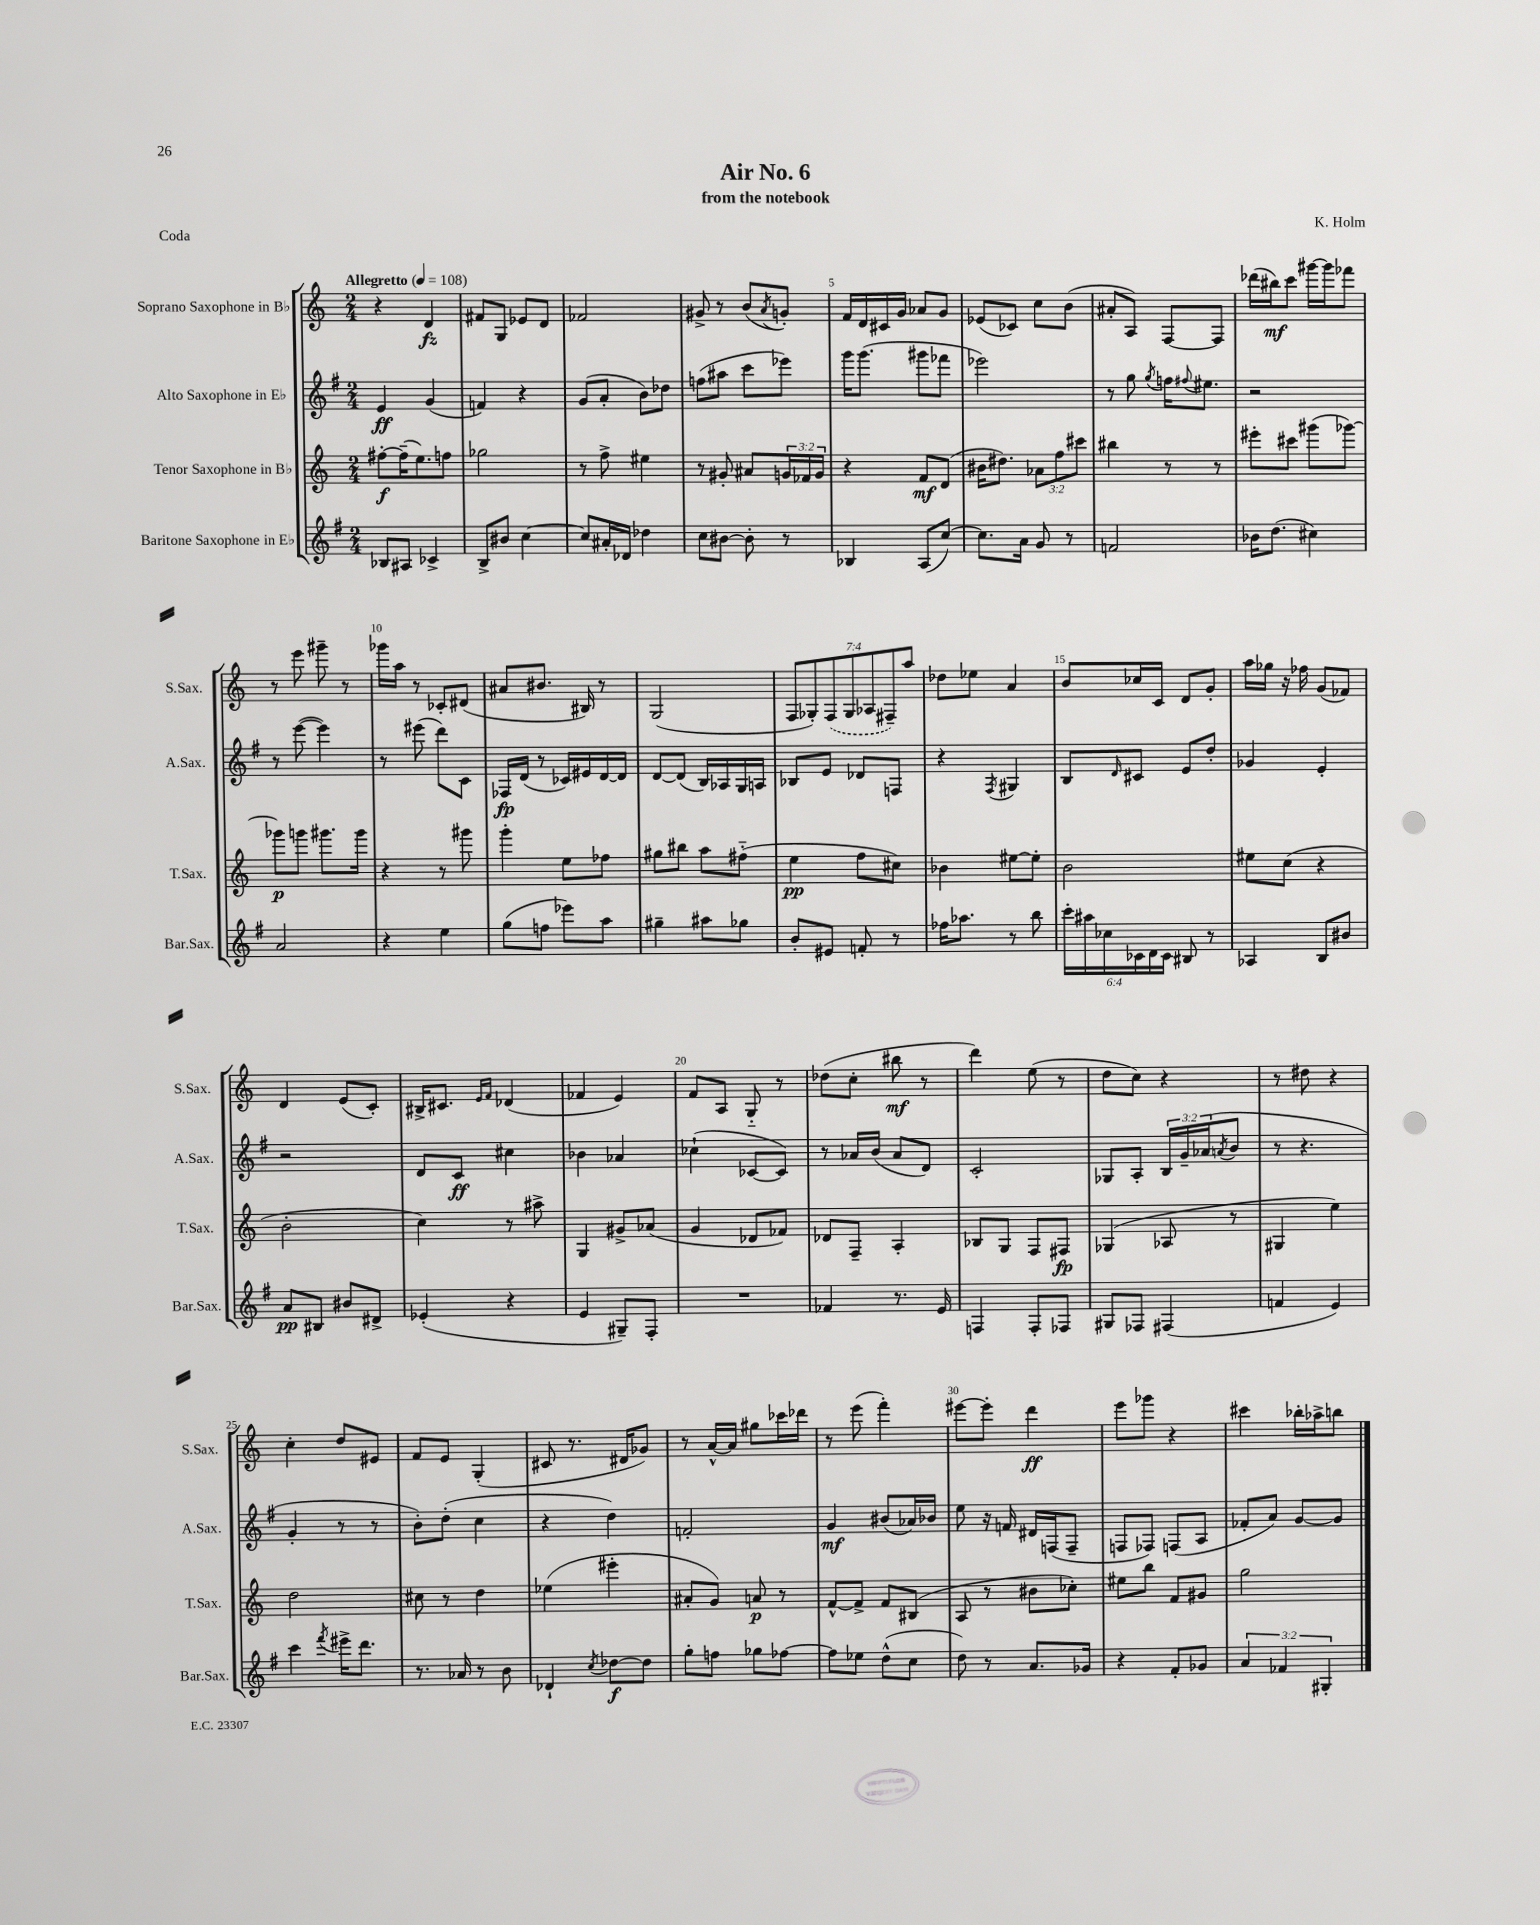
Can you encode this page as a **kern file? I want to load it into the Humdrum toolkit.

**kern	**kern	**kern	**kern
*staff4	*staff3	*staff2	*staff1
*clefG2	*clefG2	*clefG2	*clefG2
*k[f#]	*k[]	*k[f#]	*k[]
*M2/4	*M2/4	*M2/4	*M2/4
*MM108	*MM108	*MM108	*MM108
8B-/L	[8ff#'\L	4e/	4r
8A#/J	(16ff#~\]K	.	.
.	8.ee\)	.	.
4c-^/	.	(4g/	4d/
.	8ff\J	.	.
=	=	=	=
8B^/L	2gg-\	4f/)	8f#/L
8b#/J	.	.	8G/J
[4cc\	.	4r	8e-/L
.	.	.	8d/J
=	=	=	=
8cc/]L	8r	(8g/L	2f-/
16a#'/L	8ff^\	8a'/J	.
16d-/JJ	.	.	.
4dd-\	4ee#\	8b\L)	.
.	.	8dd-\J	.
=	=	=	=
8cc\L	8r	(8ff\L	8g#^/
[8b#\J	8g#'/	8aa#\J	8r
8b#'\]	8a#/L	8ccc\L	(8b/L
.	.	.	8qa/
8r	24g/L	8eee-\J)	8g'/J)
.	24f-/	.	.
.	24g/JJ	.	.
=	=	=	=
4B-/	4r	16ggg\LK	16f/LL
.	.	(8.ggg\J	16d/
.	.	.	16c#/
.	.	.	16g/JJ
(8A/L	8f/L	8ggg#\L	8a-/L
[8cc/J)	(8d/J	8fff-\J	8g/J
=	=	=	=
8.cc\]L	16b#\LK	2eee-\)	(8e-/L
.	8.dd#\J)	.	.
.	.	.	8c-/J)
16a\Jk	.	.	.
8g/	12a-\L	.	8cc\L
.	12ff\	.	.
8r	.	.	(8b\J
.	12ccc#\J	.	.
=	=	=	=
2f/	4bb#\	8r	8a#'/L
.	.	8gg\	8A/J)
.	.	8qgg/	.
.	8r	16ff\LK	[8F/L
.	.	8qqff#/	.
.	.	8.ee#\J	.
.	8r	.	8F/]J
=	=	=	=
16b-\LK	8eee#'\L	2r	(16ddd-\LL
(8.dd\J	.	.	16bb#\J)
.	8ccc#\J	.	8ccc\J
4cc#\)	(8ggg#\L	.	[16ggg#\LL
.	.	.	16ggg#\]J
.	[8ggg-\J)	.	8fff-\J
=	=	=	=
2a/	8ggg-\]L	8r	8r
.	8ggg\J	([8eee\	8eee\
.	8.ggg#\L	4eee\])	8ggg#~\
.	.	.	8r
.	16ggg#\Jk	.	.
=	=	=	=
4r	4r	8r	16ggg-\LL
.	.	.	16aa\JJ
.	.	(8eee#\	8r
4ee\	8r	8ddd\L)	8c-'/L
.	8ggg#\	8c\J	(8d#/J
=	=	=	=
(8gg\L	4ggg'\	16F-/LL	8a#/L
.	.	(16d/JJ	.
8ff\J	.	8r	8.b#/J
8eee-\L)	8ee\L	16c-/LL)	.
.	.	16e#/	16B#/)
8aa\J	8ff-\J	[16d/	8r
.	.	16d/]JJ	.
=	=	=	=
4gg#~\	8gg#\L	[8d/L	(2G/
.	8bb#\J	(8d/]J	.
8aa#\L	8aa\L	16B/LL)	.
.	.	16A-/	.
8gg-\J	(8ff#'~\J	16G/	.
.	.	16A/JJ	.
=	=	=	=
8b'/L	4ee\	8B-/L	14F/L
.	.	.	14G-'/)
8e#/J	.	8e/J	.
.	.	.	(14F/
.	.	.	14G-/
8f'/	8ff\L	8d-/L	.
.	.	.	14A-/
.	.	.	14F#~/)
8r	8cc#\J)	8F/J	.
.	.	.	14aa/J
=	=	=	=
16ff-\LK	4b-\	4r	8dd-\L
8.aa-\J	.	.	.
.	.	.	8ee-\J
.	.	8qF#/	.
8r	[8ee#\L	4G#/	4a/
8bb\	8ee#'\]J	.	.
=	=	=	=
24ccc'\LL	2b\	8B/L	8b/L
24aa#\	.	.	.
24cc-\	.	.	.
.	.	16qqd/	.
24c-\	.	8c#/J	16cc-/L
24d\	.	.	.
.	.	.	16c/JJ
24c-\JJ	.	.	.
8B#/	.	8e/L	8d/L
8r	.	8dd'/J	8g'/J
=	=	=	=
4A-/	8ee#\L	4g-/	16aa\LL
.	.	.	16gg-\JJ
.	(8cc\J	.	16r
.	.	.	16ff-\
8B/L	4r	4e'/	(8g/L
8b#/J	.	.	8f-/J)
=	=	=	=
8a/L	2b'\	2r	4d/
8B#/J	.	.	.
8b#/L	.	.	(8e/L
8d#^/J	.	.	8c'/J)
=	=	=	=
(4e-'/	4cc\)	8d/L	16B#^/LK
.	.	.	8.c#/J
.	.	8c/J	.
.	.	.	16qqe/LL
.	.	.	16qqf/JJ
4r	8r	4cc#\	(4d-/
.	8aa#^\	.	.
=	=	=	=
4e/	4G/	4b-\	4f-/
8G#~/L)	8g#^/L	4a-/	4e/)
8F#'/J	(8a-/J	.	.
=	=	=	=
2r	4g/	(4cc-`\	8f/L
.	.	.	8A/J
.	8d-/L	[8c-/L	8G'~/
.	8f-/J)	8c-/]J)	8r
=	=	=	=
4f-/	8d-/L	8r	(8dd-\L
.	8F~/J	16a-/LL	8cc'\J
.	.	(16b/JJ	.
8.r	4A'/	8a-/L	8bb#\
.	.	8d/J)	8r
16e/	.	.	.
=	=	=	=
4F/	8B-/L	2c'/	4ddd\)
.	8G/J	.	.
8F'/L	8F/L	.	(8ee\
8F-/J	8F#/J	.	8r
=	=	=	=
8G#/L	(4G-/	8G-/L	8dd\L
8F-/J	.	8A'/J	8cc\J)
(4F#/	8A-/	24B/LL	4r
.	.	24g~/	.
.	.	(24a-/J	.
.	.	8qa/	.
.	8r	8b/J	.
=	=	=	=
4f/	4G#/	8r	8r
.	.	4.r	8dd#\
4e/)	4ee\)	.	4r
=	=	=	=
4ccc\	2dd\	4g'/	4cc'\
8qfff#/	.	.	.
16eee#^\LK	.	8r	8dd/L
8.ddd\J	.	.	.
.	.	8r	8e#/J
=	=	=	=
8.r	8cc#\	8b'\L)	8f/L
.	8r	(8dd'\J	8e/J
16a-/	.	.	.
8r	4dd\	4cc\	(4G'/
8b\	.	.	.
=	=	=	=
4d-`/	(4ee-\	4r	8c#/
.	.	.	8.r
8qcc/	.	.	.
[8dd-\L	4eee#'\	4dd\)	.
.	.	.	16d#/LK
8dd-\]J	.	.	8g-/J)
=	=	=	=
8gg'\L	8a#'/L	2f'/	8r
8ff\J	8g/J)	.	[16a^^/LL
.	.	.	16a/]JJ
8gg-\L	8a/	.	8gg#\L
[8ff-\J	8r	.	16ccc-\L
.	.	.	16ddd-\JJ
=	=	=	=
8ff-\]L	[8f^^/L	4g/	8r
8ee-\J	8f^/]J	.	(8eee\
(8dd^^\L	8f/L	(8b#/L	4fff'\)
8cc\J	(8B#/J	16a-/L)	.
.	.	16b-/JJ	.
=	=	=	=
8dd\)	8A/	8ee\	[8eee#\L
8r	8r	16r	8eee#'\]J
.	.	16f/	.
8.a/L	8b#\L	16d#/LL	4ddd\
.	.	(16F/J	.
.	8cc-'\J)	8F~/J	.
16g-/Jk	.	.	.
=	=	=	=
4r	8ee#\L	8F/L	8eee\L
.	8bb\J	8F-/J)	8ggg-\J
8f#'/L	8f/L	(8F/L	4r
8g-/J	8g#/J	8A/J	.
=	=	=	=
6a/	2gg\	8f-'/L	4ccc#\
.	.	8a/J)	.
6f-/	.	.	.
.	.	[8g/L	16bb-'\LL
.	.	.	16aa-^\J
6G#'/	.	.	.
.	.	8g/]J	8bb\J
==	==	==	==
*-	*-	*-	*-
